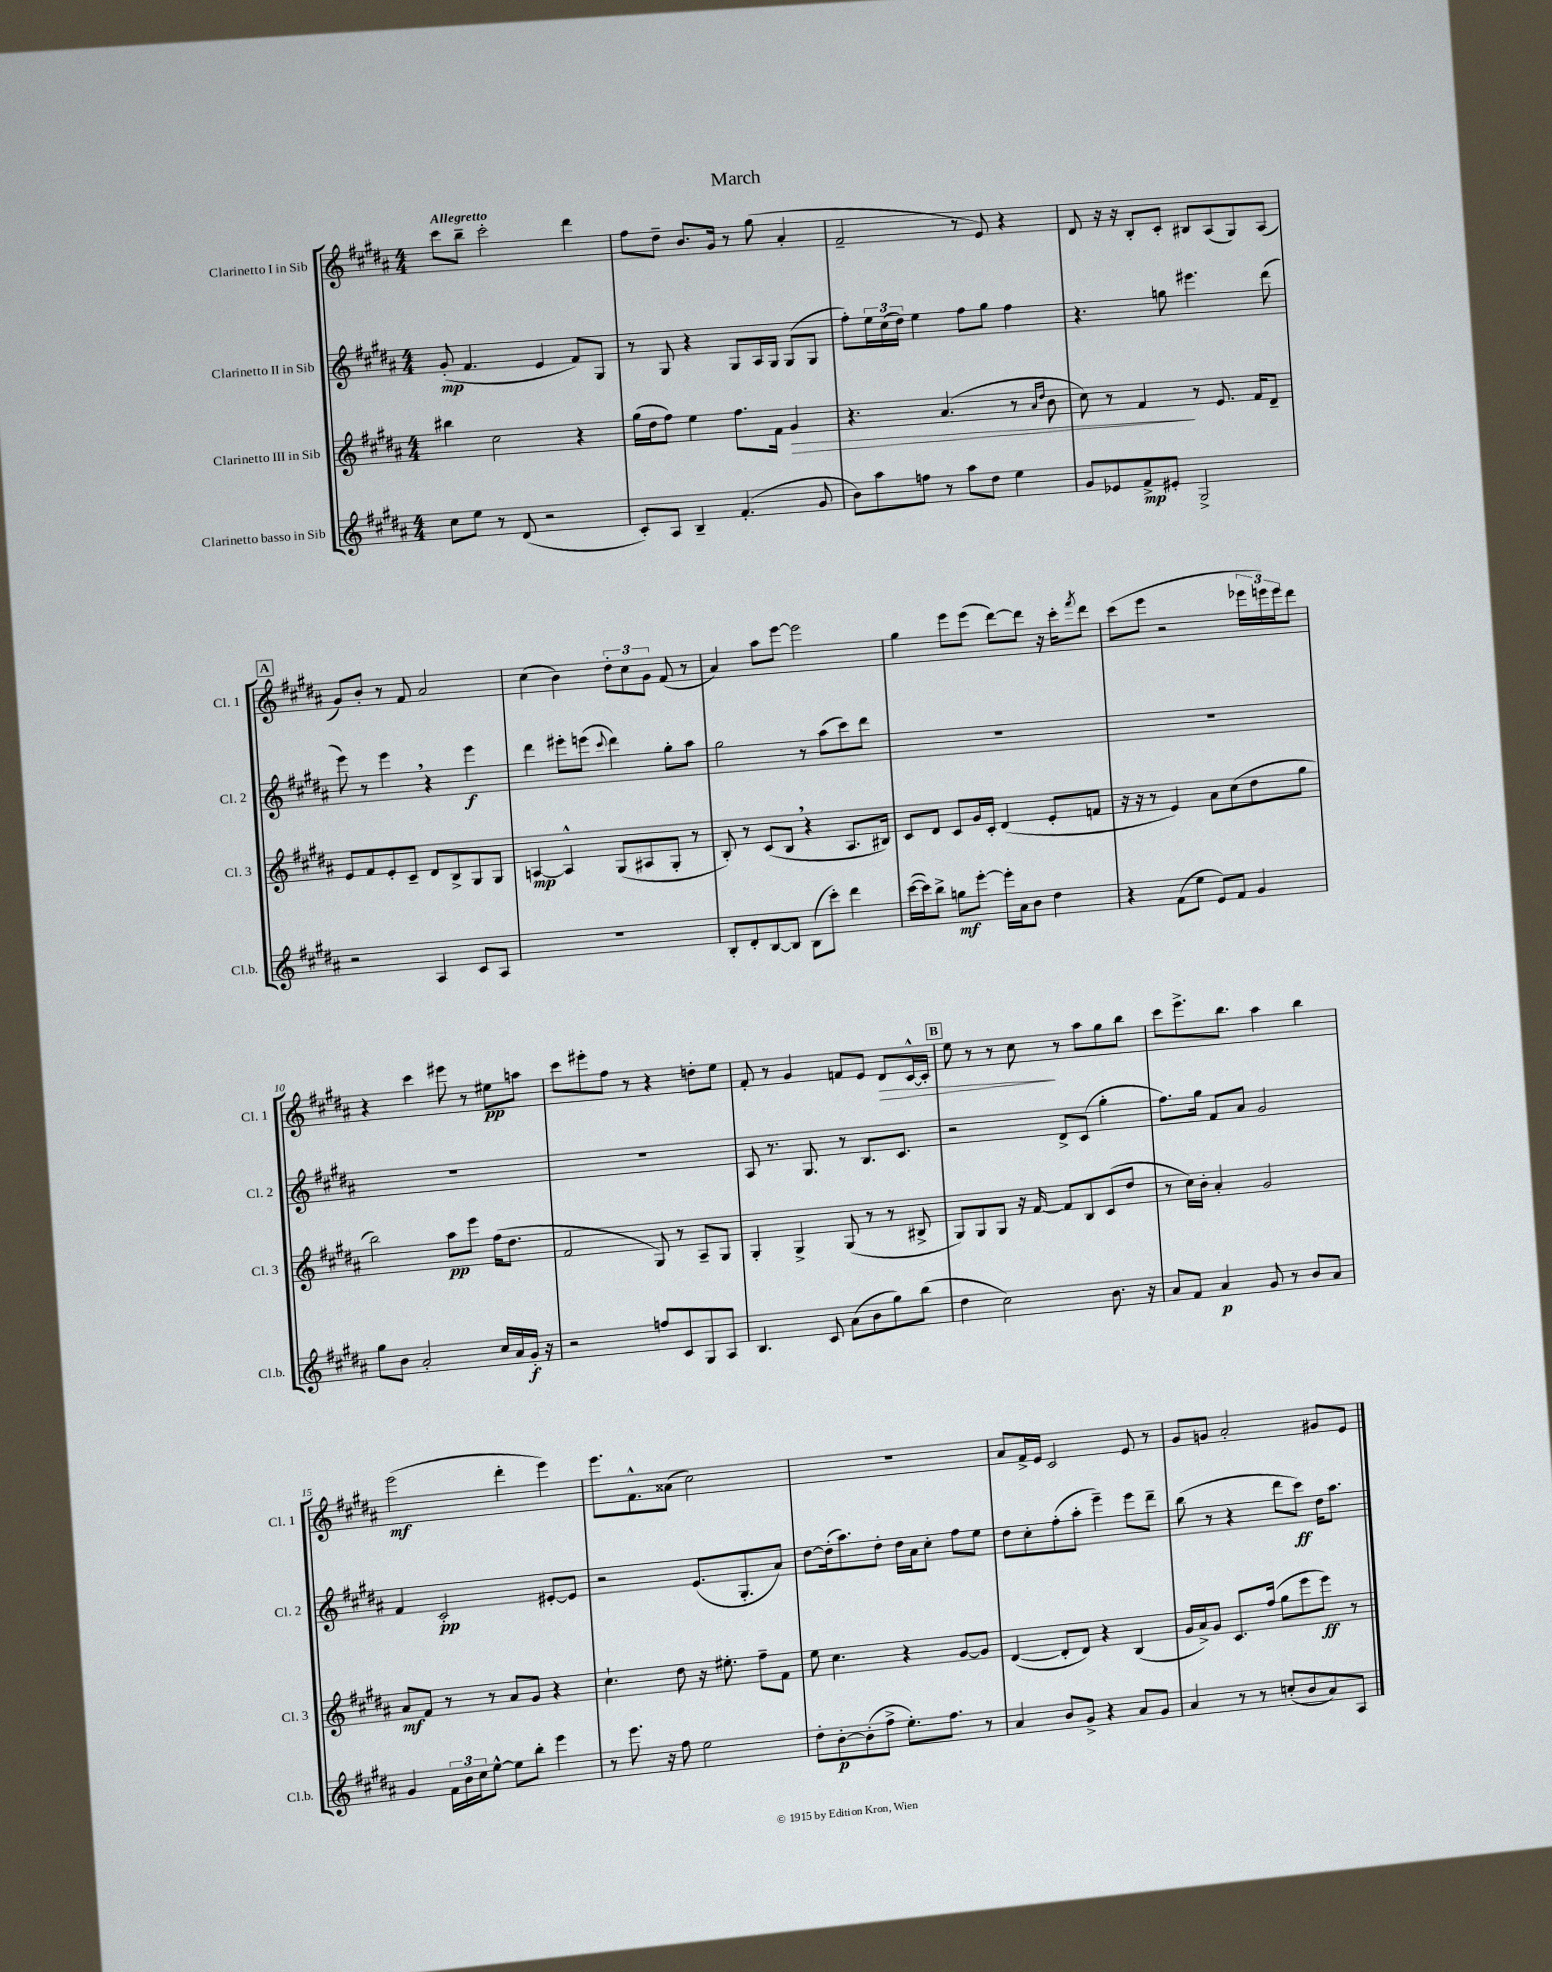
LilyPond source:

\header { title = "March" }
<<
\new StaffGroup <<
\new Staff = "s0" \with { instrumentName = "Clarinetto I in Sib" shortInstrumentName = "Cl. 1" } {
    \clef treble \key b \major \numericTimeSignature \time 4/4 \tempo "Allegretto"
    cis'''8 b''8-- cis'''2-. dis'''4 |
    fis''8 dis''8-- b'8. gis'16 r8 gis''8( ais'4-. |
    fis'2-- r8 e'8) r4 |
    dis'8 r16 r16 b8-. cis'8-. bis8 ais8( gis8) ais8( |
    \mark \markup { \box "A" } gis'8) b'8-. r8 fis'8 ais'2 |
    cis''4( b'4) \tuplet 3/2 { dis''8-. cis''8 gis'8 } fis'8( r8 |
    ais'4) ais''8 e'''8~ e'''2 |
    gis''4 e'''8 e'''8( dis'''8~) dis'''8 r16 cis'''16-. \acciaccatura { fis'''8 } dis'''8 |
    cis'''8( e'''8 r2 \tuplet 3/2 { ees'''16 e'''16) e'''16 } dis'''8 |
    r4 cis'''4 eis'''8 r8 eis''8\pp a''8 |
    cis'''8 eis'''8-. fis''8 r8 r4 d''8-. e''8 |
    fis'8-. r8 gis'4 f'8 e'8 dis'8\> cis'16~-^ cis'16-. |
    \mark \markup { \box "B" } e''8 r8 r8 cis''8\! r8 ais''8 gis''8 b''8 |
    cis'''8 e'''8.-> b''8. ais''4 b''4 |
    e'''2\mf( dis'''4-. e'''4) |
    e'''8. fis'8.-^ aisis'8( cis''2) |
    R1 |
    ais'8 fis'16-> e'16 cis'2 e'8 r8 |
    gis'8 g'8 ais'2-. gis'8 e'8 \bar "|." |
}
\new Staff = "s1" \with { instrumentName = "Clarinetto II in Sib" shortInstrumentName = "Cl. 2" } {
    \clef treble \key b \major \numericTimeSignature \time 4/4
    gis'8-.\mp( fis'4. e'4 fis'8) gis8 |
    r8 gis8 r4 gis8 ais16 gis16 gis8( gis8 |
    fis''8-.) \tuplet 3/2 { e''16 cis''16( dis''16) } e''4 fis''8 gis''8 fis''4 |
    r4. g''8 eis'''4. dis'''8( |
    \mark \markup { \box "A" } e'''8) r8 e'''4 \breathe r4 e'''4\f |
    dis'''4 eis'''8-. e'''8( \appoggiatura { cis'''8 } dis'''4) gis''8-. ais''8 |
    gis''2 r8 ais''8( cis'''8) dis'''8 |
    R1 |
    R1 |
    R1 |
    R1 |
    ais8 r8. gis8. r8 b8. cis'8. |
    \mark \markup { \box "B" } r2 dis'8-> cis'8( gis''4-. |
    fis''8.) gis''16 fis'8 ais'8 gis'2 |
    fis'4 cis'2-.\pp eis'8~-. eis'8 |
    r2 e'8.( gis8.-. ais'8) |
    dis''8~ dis''16-.( ais''8.) dis''8-. dis''16 ais'16 cis''8-. fis''8 e''8 |
    dis''8 cis''8-. fis''8-.( ais''8-. e'''4--) e'''8 dis'''8-- |
    b''8( r8 r4 dis'''8 cis'''8\ff) dis''16 ais''8. \bar "|." |
}
\new Staff = "s2" \with { instrumentName = "Clarinetto III in Sib" shortInstrumentName = "Cl. 3" } {
    \clef treble \key b \major \numericTimeSignature \time 4/4
    bis''4 cis''2 r4 |
    gis''16( dis''16 fis''8) e''4 fis''8. fis'16 gis'4\> |
    r4. ais'4.( r8 \grace { ais'16 dis''16 } b'8 |
    cis''8) r8 fis'4\! r8 e'8. fis'16 dis'8-- |
    \mark \markup { \box "A" } e'8 fis'8 e'8-. cis'8-- dis'8 b8-> gis8 gis8 |
    a4~\mp a4-^ gis8( ais8 gis8-. r8 |
    b8-.) r8 cis'8( b8 \breathe r4 ais8. bis16) |
    cis'8 dis'8 cis'8 gis'16 cis'16-. dis'4( e'8-. f'8 |
    r16 r16 r8 e'4) ais'8 cis''8( dis''8 gis''8 |
    b''2) ais''8\pp e'''8 fis''16( dis''8. |
    fis'2 gis8) r8 ais8-- gis8 |
    gis4-. gis4-> gis8( r8 r8 bis8-> |
    \mark \markup { \box "B" } gis8) gis8 gis8 r16 fis'16~ fis'8 b8 cis'8( dis''8 |
    r8 cis''16) b'16-. ais'4-. gis'2 |
    ais'8\mf fis'8 r8 r8 ais'8 gis'8 r4 |
    cis''4.-! dis''8 r16 eis''8.-. fis''8-- fis'8 |
    e''8 cis''4. r4 gis'8~ gis'8 |
    dis'4~( dis'8-. dis'8) r4 b4( |
    gis'16 ais'16->) gis'8 cis'8. fis''16( gis''8 e'''8 e'''8\ff) r8 \bar "|." |
}
\new Staff = "s3" \with { instrumentName = "Clarinetto basso in Sib" shortInstrumentName = "Cl.b." } {
    \clef treble \key b \major \numericTimeSignature \time 4/4
    cis''8 e''8 r8 dis'8( r2 |
    cis'8-.) ais8 b4-- fis'4.-.( gis'8 |
    b'8) ais''8 f''8 r8 ais''8 dis''8 e''4 |
    gis'8 ees'8 fis'8->\mp eis'8-. gis2-> |
    \mark \markup { \box "A" } r2 ais4 cis'8 ais8 |
    R1 |
    b8-. dis'8-. b8~ b8 b8( cis'''8-.) dis'''4 |
    cis'''16~( cis'''16) b''8-> g''8\mf e'''8~-. e'''16-. ais'16 b'8 dis''4 |
    r4 fis'8( e''8 e'8) fis'8 gis'4 |
    gis''8 b'8 ais'2-. cis''16 ais'16 gis'16-.\f r16 |
    r2 f''8 cis'8 gis8 ais8 |
    b4. cis'8 ais'8( b'8 gis''8) b''8( |
    \mark \markup { \box "B" } dis''4 cis''2) b'8. r16 |
    ais'8 fis'8 ais'4\p gis'8 r8 b'8 ais'8 |
    gis'4 \tuplet 3/2 { fis'16 b'16 cis''16 } e''8~-^ e''8 b''8-. e'''4 |
    r8 e'''8. r16 fis''8 e''2 |
    dis''8-. b'8~-.\p b'8-.( fis''8-> e''8.-.) fis''8. r8 |
    ais'4 b'8 gis'8-> r4 ais'8 gis'8 |
    ais'4 r8 r8 c''8-.( b'8 ais'8) ais8 \bar "|." |
}
>>
>>
